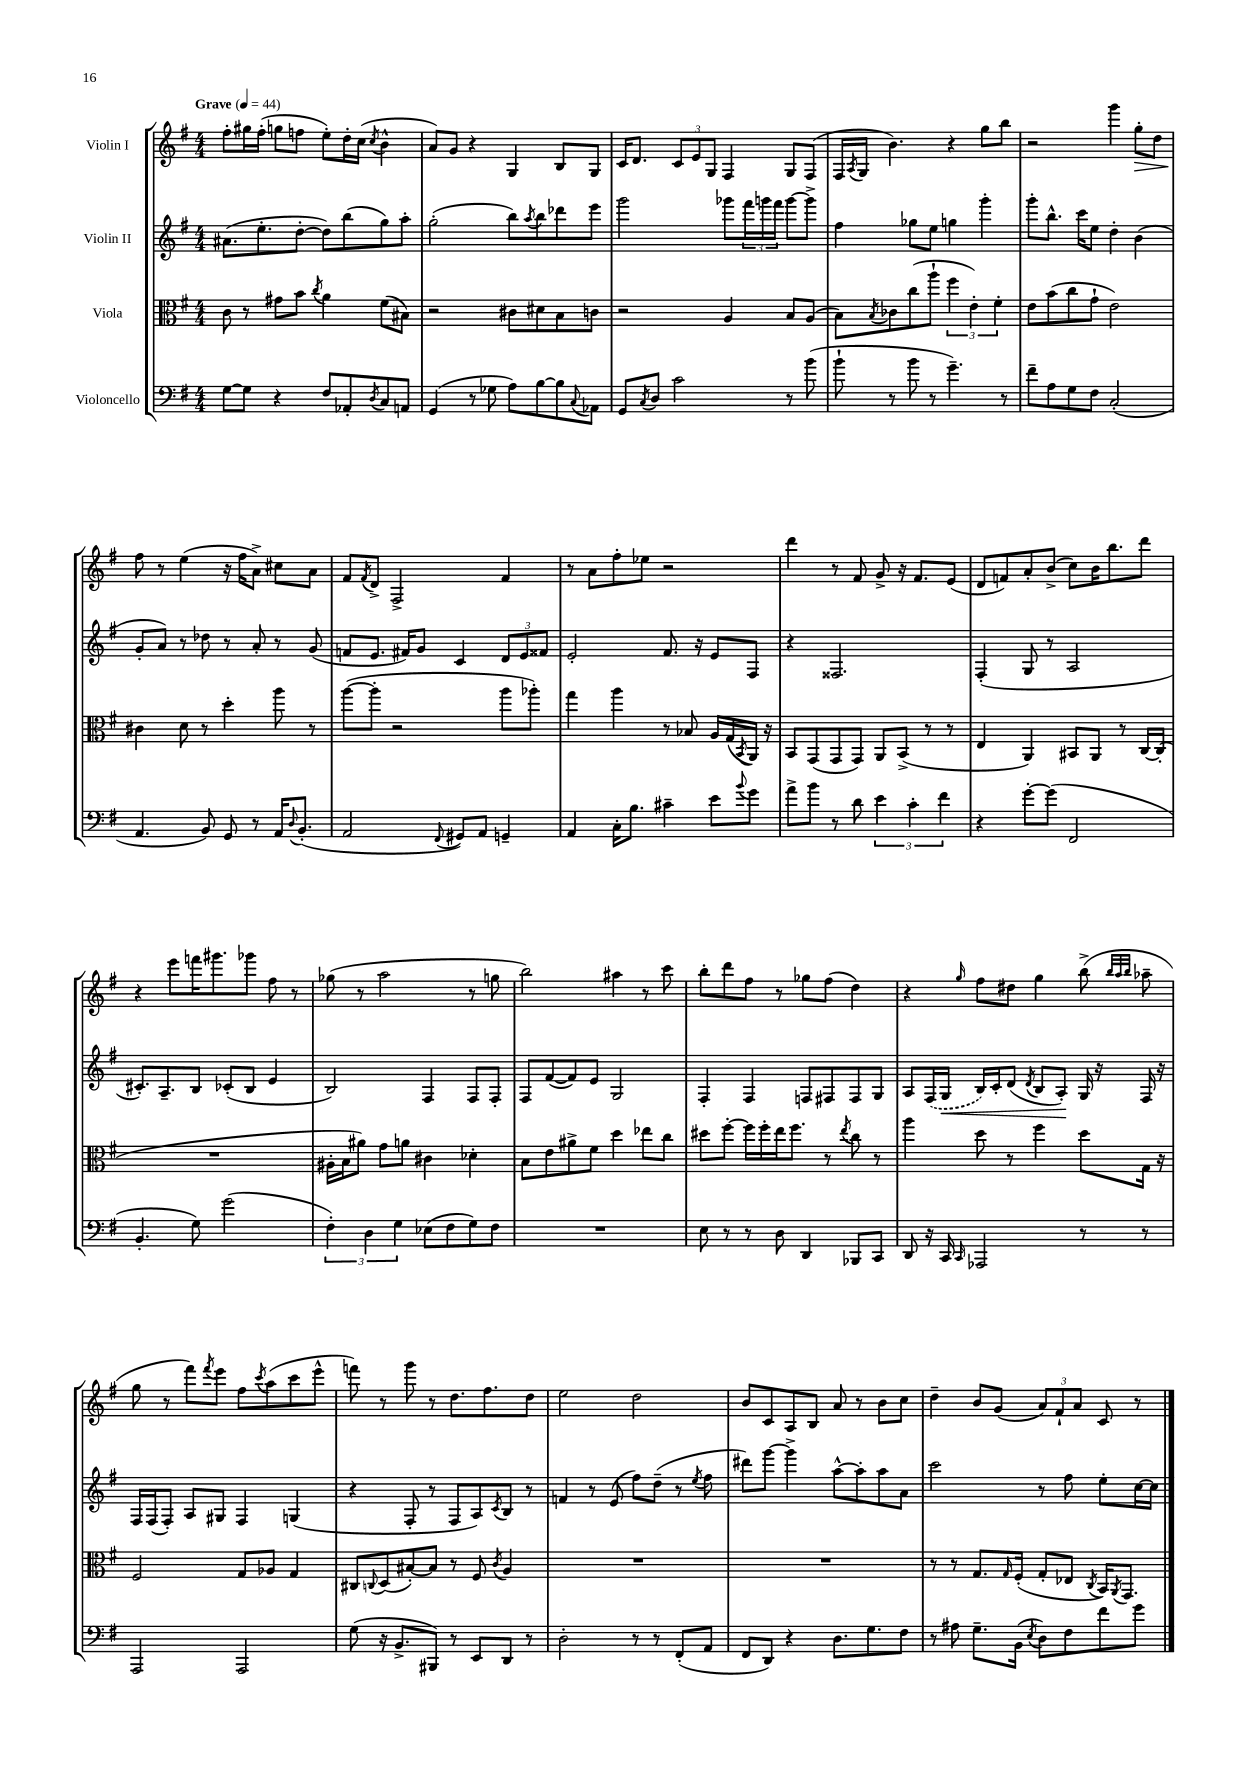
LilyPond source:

<<
\new StaffGroup <<
\new Staff = "s0" \with { instrumentName = "Violin I" } {
    \clef treble \key g \major \numericTimeSignature \time 4/4 \tempo "Grave" 4 = 44
    fis''8-. gis''16 fis''16-.( g''8 f''8 e''8-.) d''16-. c''16( \acciaccatura { c''8 } b'4-^ |
    a'8) g'8 r4 g4 b8 g8 |
    c'16 d'8. \tuplet 3/2 { c'8 e'8 g8 } fis4 g8 fis8( |
    fis16 \acciaccatura { a8 } g16 b'4.) r4 g''8 b''8 |
    r2 g'''4 g''8-.\> d''8 |
    fis''8\! r8 e''4( r16 fis''16 a'8->) cis''8 a'8 |
    fis'8 \acciaccatura { fis'8 } d'8-> fis2-> fis'4 |
    r8 a'8 fis''8-. ees''8 r2 |
    d'''4 r8 fis'8 g'8-> r16 fis'8. e'8( |
    d'8 f'8) a'8-. b'8->( c''8) b'16 b''8. d'''8 |
    r4 e'''8 f'''16 gis'''8. ges'''8 fis''8 r8 |
    ges''8( r8 a''2 r8 g''8 |
    b''2) ais''4 r8 c'''8 |
    b''8-. d'''8 fis''8 r8 ges''8 fis''8( d''4) |
    r4 \grace { g''16 } fis''8 dis''8 g''4 b''8->( \grace { b''32 a''32 b''32 } aes''8-- |
    g''8 r8 fis'''8) \acciaccatura { fis'''8 } e'''8 fis''8 \acciaccatura { c'''8 } a''8( c'''8 e'''8-^ |
    f'''8) r8 g'''8 r8 d''8. fis''8. d''8 |
    e''2 d''2 |
    b'8 c'8 a8 b8 a'8 r8 b'8 c''8 |
    d''4-- b'8 g'8( \tuplet 3/2 { a'8) fis'8-! a'8 } c'8 r8 \bar "|." |
}
\new Staff = "s1" \with { instrumentName = "Violin II" } {
    \clef treble \key g \major \numericTimeSignature \time 4/4
    ais'8.( e''8.-. d''8~-. d''8) b''8( g''8) a''8-. |
    g''2-.( b''8) \acciaccatura { a''8 } b''8 des'''8 e'''8 |
    g'''2 ges'''8 \tuplet 3/2 { fis'''16 g'''16 fis'''16 } g'''8~ g'''8-> |
    fis''4 ges''8 e''8 g''4 g'''4-. |
    g'''8-. b''8.-^ c'''16 e''8 d''4-. b'4( |
    g'8-. a'8) r8 des''8 r8 a'8-. r8 g'8( |
    f'8 e'8. fis'16) g'8 c'4 \tuplet 3/2 { d'8 e'8 fisis'8 } |
    e'2-. fis'8. r16 e'8 fis8 |
    r4 fisis2. |
    fis4-.( g8 r8 a2 |
    cis'8.-.) a8.-- b8 ces'8-.( b8 e'4 |
    b2) fis4 fis8 fis8-. |
    fis8 fis'8~( fis'8) e'8 g2 |
    fis4-. fis4 f8 fis8 fis8 g8 |
    a8 \once \slurDashed fis16( g16\< b16) c'16-. d'8( \acciaccatura { d'8 } b8 a8-.\!) g16 r16 fis16 r16 |
    fis16 fis16( fis8-.) a8 gis8 fis4 g4( |
    r4 fis8-. r8 fis8 a8) \acciaccatura { c'8 } b8 r8 |
    f'4 r8 e'8( fis''8) d''8--( r8 \acciaccatura { e''8 } fis''8 |
    dis'''8) g'''8~ g'''4-> a''8~-^ a''8-. a''8 a'8 |
    c'''2 r8 fis''8 e''8-. c''16~ c''16 \bar "|." |
}
\new Staff = "s2" \with { instrumentName = "Viola" } {
    \clef alto \key g \major \numericTimeSignature \time 4/4
    c'8 r8 gis'8 b'8 \acciaccatura { c''8 } a'4 fis'8( bis8) |
    r2 cis'8 dis'8 b8 c'8 |
    r2 a4 b8 a8( |
    b8) \acciaccatura { b8 } ces'8 c''8( a''8-! \tuplet 3/2 { fis''4 e'4-.) fis'4-. } |
    e'8 b'8( c''8 g'8-! e'2) |
    cis'4 d'8 r8 d''4-. a''8 r8 |
    a''8~( a''8-. r2 a''8 aes''8-.) |
    g''4 a''4 r8 bes8 a16 g16( \acciaccatura { b,8 } a,16) r16 |
    b,8 g,8( g,8 g,8) a,8 b,8->( r8 r8 |
    e4 a,4) bis,8 a,8 r8 c16~ c16-.( |
    R1 |
    ais16-. b16 ais'8) g'8 a'8 cis'4 des'4-. |
    b8 e'8 ais'8-> fis'8 d''4 ees''8 c''8 |
    dis''8 fis''8~-. fis''16 fis''16-. e''16 fis''8. r8 \acciaccatura { e''8 } c''8 r8 |
    a''4 d''8 r8 fis''4 d''8 g16 r16 |
    fis2 g8 aes8 g4 |
    cis8 \appoggiatura { c8 } d8( bis8~-.) bis8 r8 fis8 \acciaccatura { c'8 } a4 |
    R1 |
    R1 |
    r8 r8 g8. \grace { g16 } fis16-.( g8-. ees8 \acciaccatura { c8 } b,16) \acciaccatura { a,8 } g,8. \bar "|." |
}
\new Staff = "s3" \with { instrumentName = "Violoncello" } {
    \clef bass \key g \major \numericTimeSignature \time 4/4
    g8~ g8 r4 fis8 aes,8-. \acciaccatura { d8 } c8 a,8 |
    g,4( r8 ges8 a8) b8~ b8 \appoggiatura { c8 } aes,8 |
    g,8 \acciaccatura { c8 } d8 c'2 r8 b'8( |
    b'8-! r8 b'8 r8 g'4.--) r8 |
    fis'8-- a8 g8 fis8 c2-.( |
    a,4. b,8) g,8 r8 a,16 \appoggiatura { d8 } b,8.-.( |
    a,2 \appoggiatura { fis,8 } gis,8) a,8 g,4-- |
    a,4 c16-. b8. cis'4-- e'8 \appoggiatura { b'8 } g'8 |
    a'8-> b'8 r8 d'8 \tuplet 3/2 { e'4 c'4-. fis'4 } |
    r4 g'8~-. g'8( fis,2 |
    b,4.-. g8) g'2( |
    \tuplet 3/2 { fis4-.) d4 g4 } ees8( fis8 g8) fis8 |
    R1 |
    e8 r8 r8 d8 d,4 bes,,8 c,8 |
    d,8 r16 c,16 \grace { c,16 } aes,,2 r8 r8 |
    a,,2 a,,2 |
    g8( r16 b,8.-> bis,,8) r8 e,8 d,8 r8 |
    d2-. r8 r8 fis,8-.( a,8 |
    fis,8 d,8) r4 d8. g8. fis8 |
    r8 ais8 g8.-- b,16( \acciaccatura { e8 } d8) fis8 fis'8 g'8 \bar "|." |
}
>>
>>
\layout { \context { \Score \remove "Bar_number_engraver" } }
